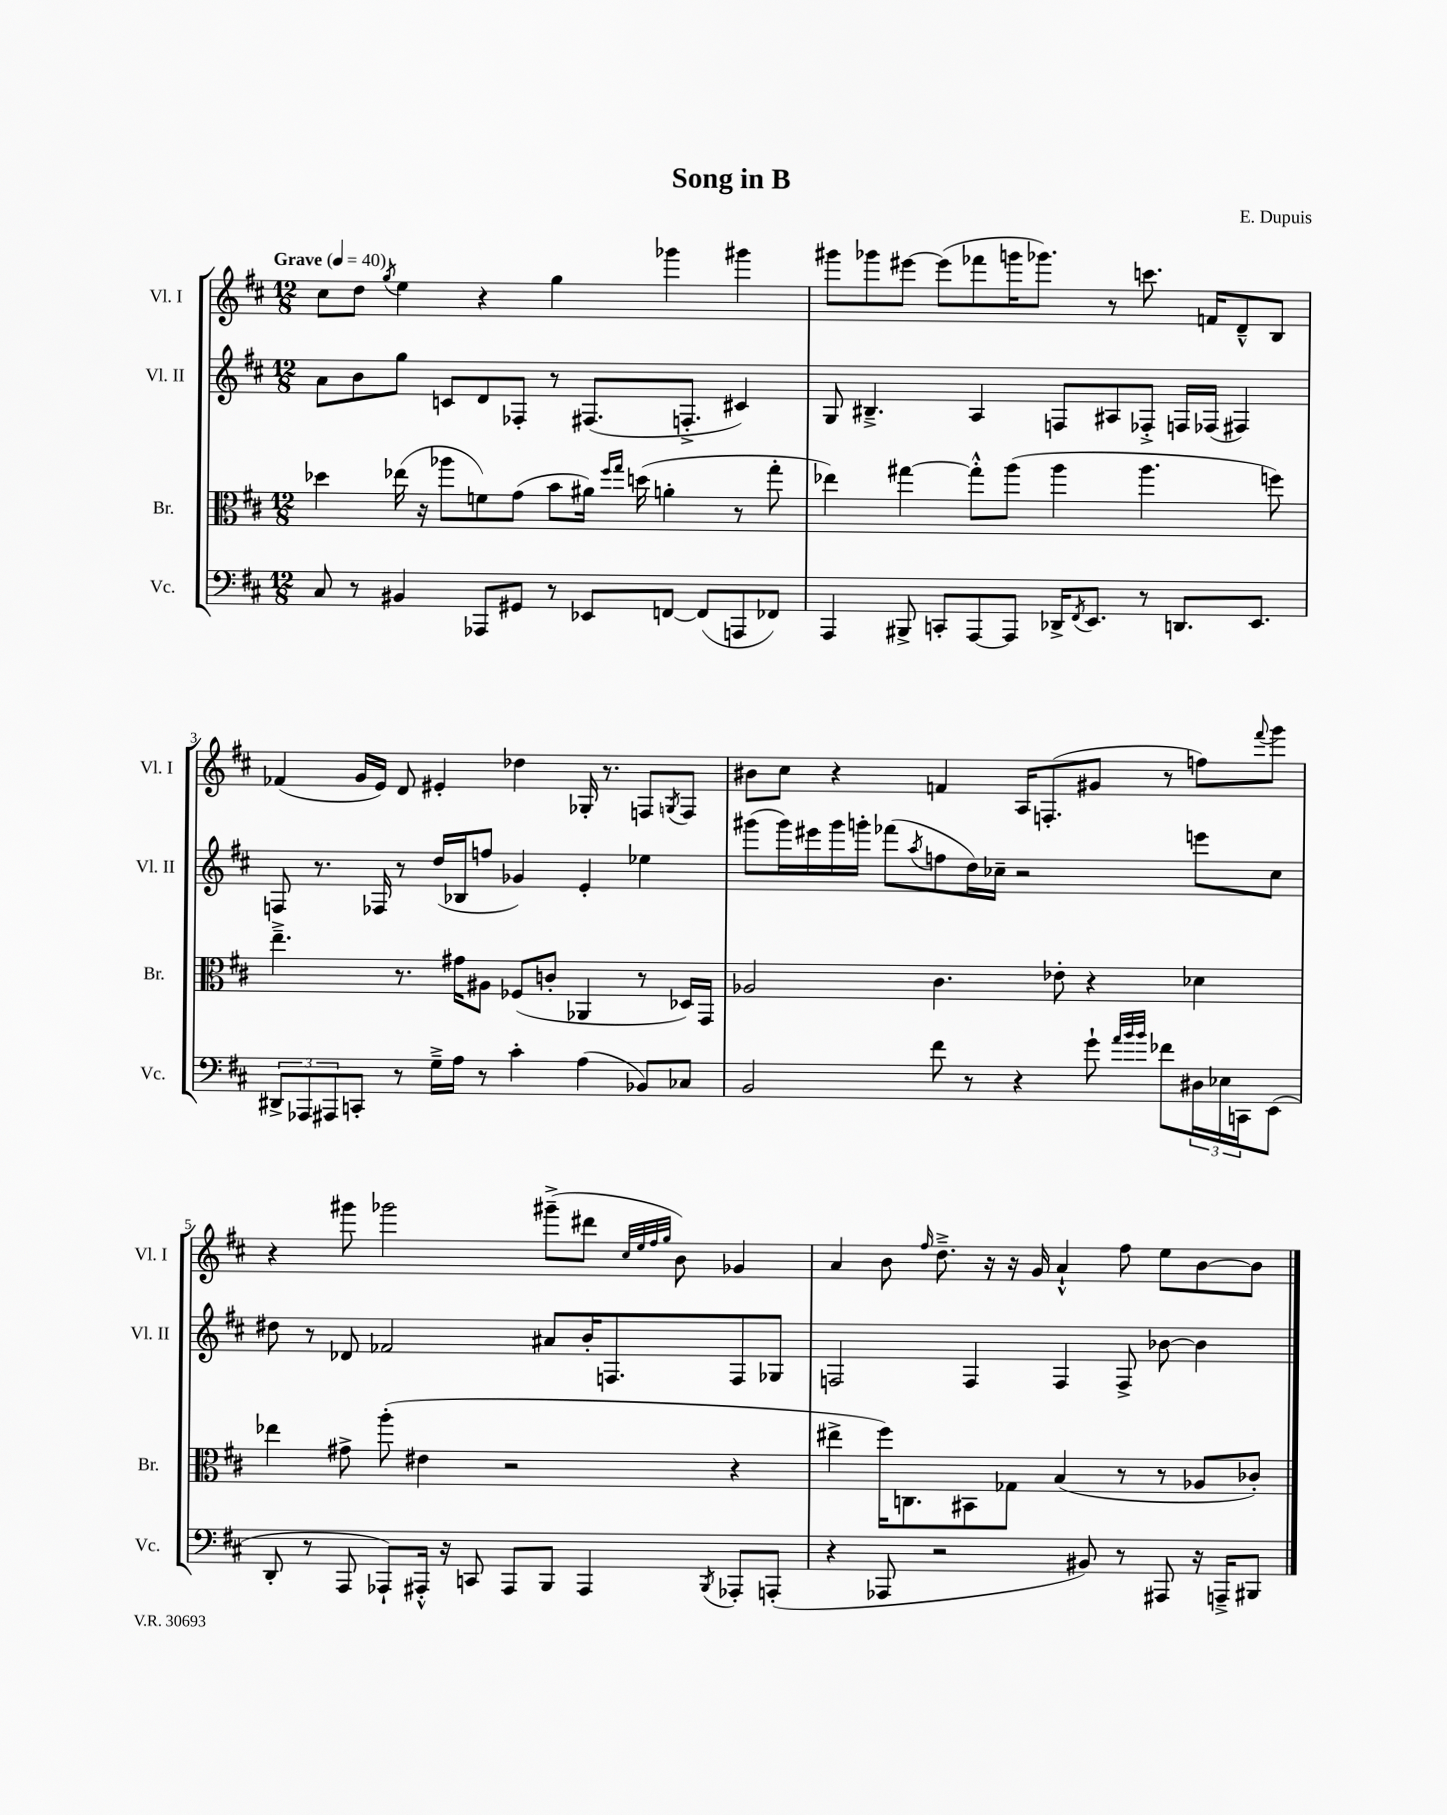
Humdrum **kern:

**kern	**kern	**kern	**kern
*staff4	*staff3	*staff2	*staff1
*clefF4	*clefC3	*clefG2	*clefG2
*k[f#c#]	*k[f#c#]	*k[f#c#]	*k[f#c#]
*M12/8	*M12/8	*M12/8	*M12/8
*MM40	*MM40	*MM40	*MM40
8C#	4dd-	8a	8cc#
8r	.	8b	8dd
.	.	.	8qgg
4BB#	(16ee-	8gg	4ee
.	16r	.	.
.	8aa-	8c	.
8AAA-	8f)	8d	4r
8GG#	(8g	8F-'	.
8r	8b	8r	4gg
8EE-	16a#)	(8.F#	.
.	16qqff#	.	.
.	16qqgg	.	.
.	(16dd	.	.
[8FF	4a'	.	4ggg-
.	.	8.F'^	.
(8FF]	.	.	.
8AAA	8r	4c#)	4ggg#
8FF-)	8gg'	.	.
=	=	=	=
4AAA	4ee-)	8G	8ggg#
.	.	4.B#~^	8ggg-
8BBB#^	[4gg#	.	[8eee#
8CC'	.	.	(8eee#]
[8AAA	8gg#'^^]	4A	8fff-
8AAA]	(8aa	.	16ggg
.	.	.	8.ggg-)
16DD-^	4aa	8F	.
8qFF#	.	.	.
8.EE	.	.	.
.	.	8A#	8r
8r	4.aa	8F-'^	8.ccc
8.DD	.	16F	.
.	.	(16F-	16f
.	.	4F#)	8d~^^
8.EE	.	.	.
.	8ff)	.	8B
=	=	=	=
12DD#^	4.ee~^	8F	(4f-
12AAA-	.	.	.
.	.	8.r	.
12AAA#	.	.	.
8CC'	.	.	16g
.	.	16F-	16e)
8r	8.r	8r	8d
16G~^	.	(16dd	4e#'
16A	16g#	16B-	.
8r	8A#	8ff	.
4c#'	(8F-	4g-)	4dd-
.	8c'	.	.
(4A	4AA-	4e'	16G-'
.	.	.	8.r
8BB-)	8r	4ee-	8F
.	.	.	8qG
8C-	16D-)	.	8F
.	16GG	.	.
=	=	=	=
2BB	2A-	(8ggg#	8b#
.	.	16ggg#)	8cc#
.	.	16eee#	.
.	.	16ggg#	4r
.	.	16ggg'	.
.	.	(8fff-	.
.	.	8qaa	.
8f#	4.c#	8ff	4f
8r	.	16dd)	.
.	.	16cc-~	.
4r	.	2r	16A
.	.	.	(8.F'
.	8e-'	.	.
8g`	4r	.	8g#
32qqa	.	.	.
32qqb	.	.	.
32qqb	.	.	.
8f-	.	.	8r
24D#	4d-	8eee	8ff)
24E-	.	.	.
24CC	.	.	.
.	.	.	8qqfff#
(8EE	.	8cc-	8ggg
=	=	=	=
8DD'	4ee-	8dd#	4r
8r	.	8r	.
8AAA	8g#^	8d-	8ggg#
8AAA-`)	(8aa'	2f-	2ggg-
16AAA#'^^	4e#	.	.
16r	.	.	.
8CC	.	.	.
8AAA#	2r	.	.
8BBB	.	8a#	(8ggg#~^
4AAA#	.	16b'	8ddd#
.	.	8.F	.
.	.	.	32qqcc#
.	.	.	32qqee
.	.	.	32qqff#
.	.	.	32qqgg
.	.	.	8b)
8qBBB	.	.	.
8AAA-'	4r	8F	4g-
(8AAA'	.	8G-	.
=	=	=	=
4r	4ee#^	2F	4a
8AAA-	16ff#)	.	8b
.	8.C	.	.
.	.	.	16qqff#
2r	.	.	8.dd~^
.	8BB#	4F	.
.	.	.	16r
.	8G-	.	16r
.	.	.	16g
.	(4B	4F	4a`^^
8BB#)	.	.	.
8r	8r	8F^	8ff#
8AAA#	8r	[8b-	8ee
16r	8A-	4b-]	[8b
16AAA~^	.	.	.
8BBB#	8c-')	.	8b]
==	==	==	==
*-	*-	*-	*-
